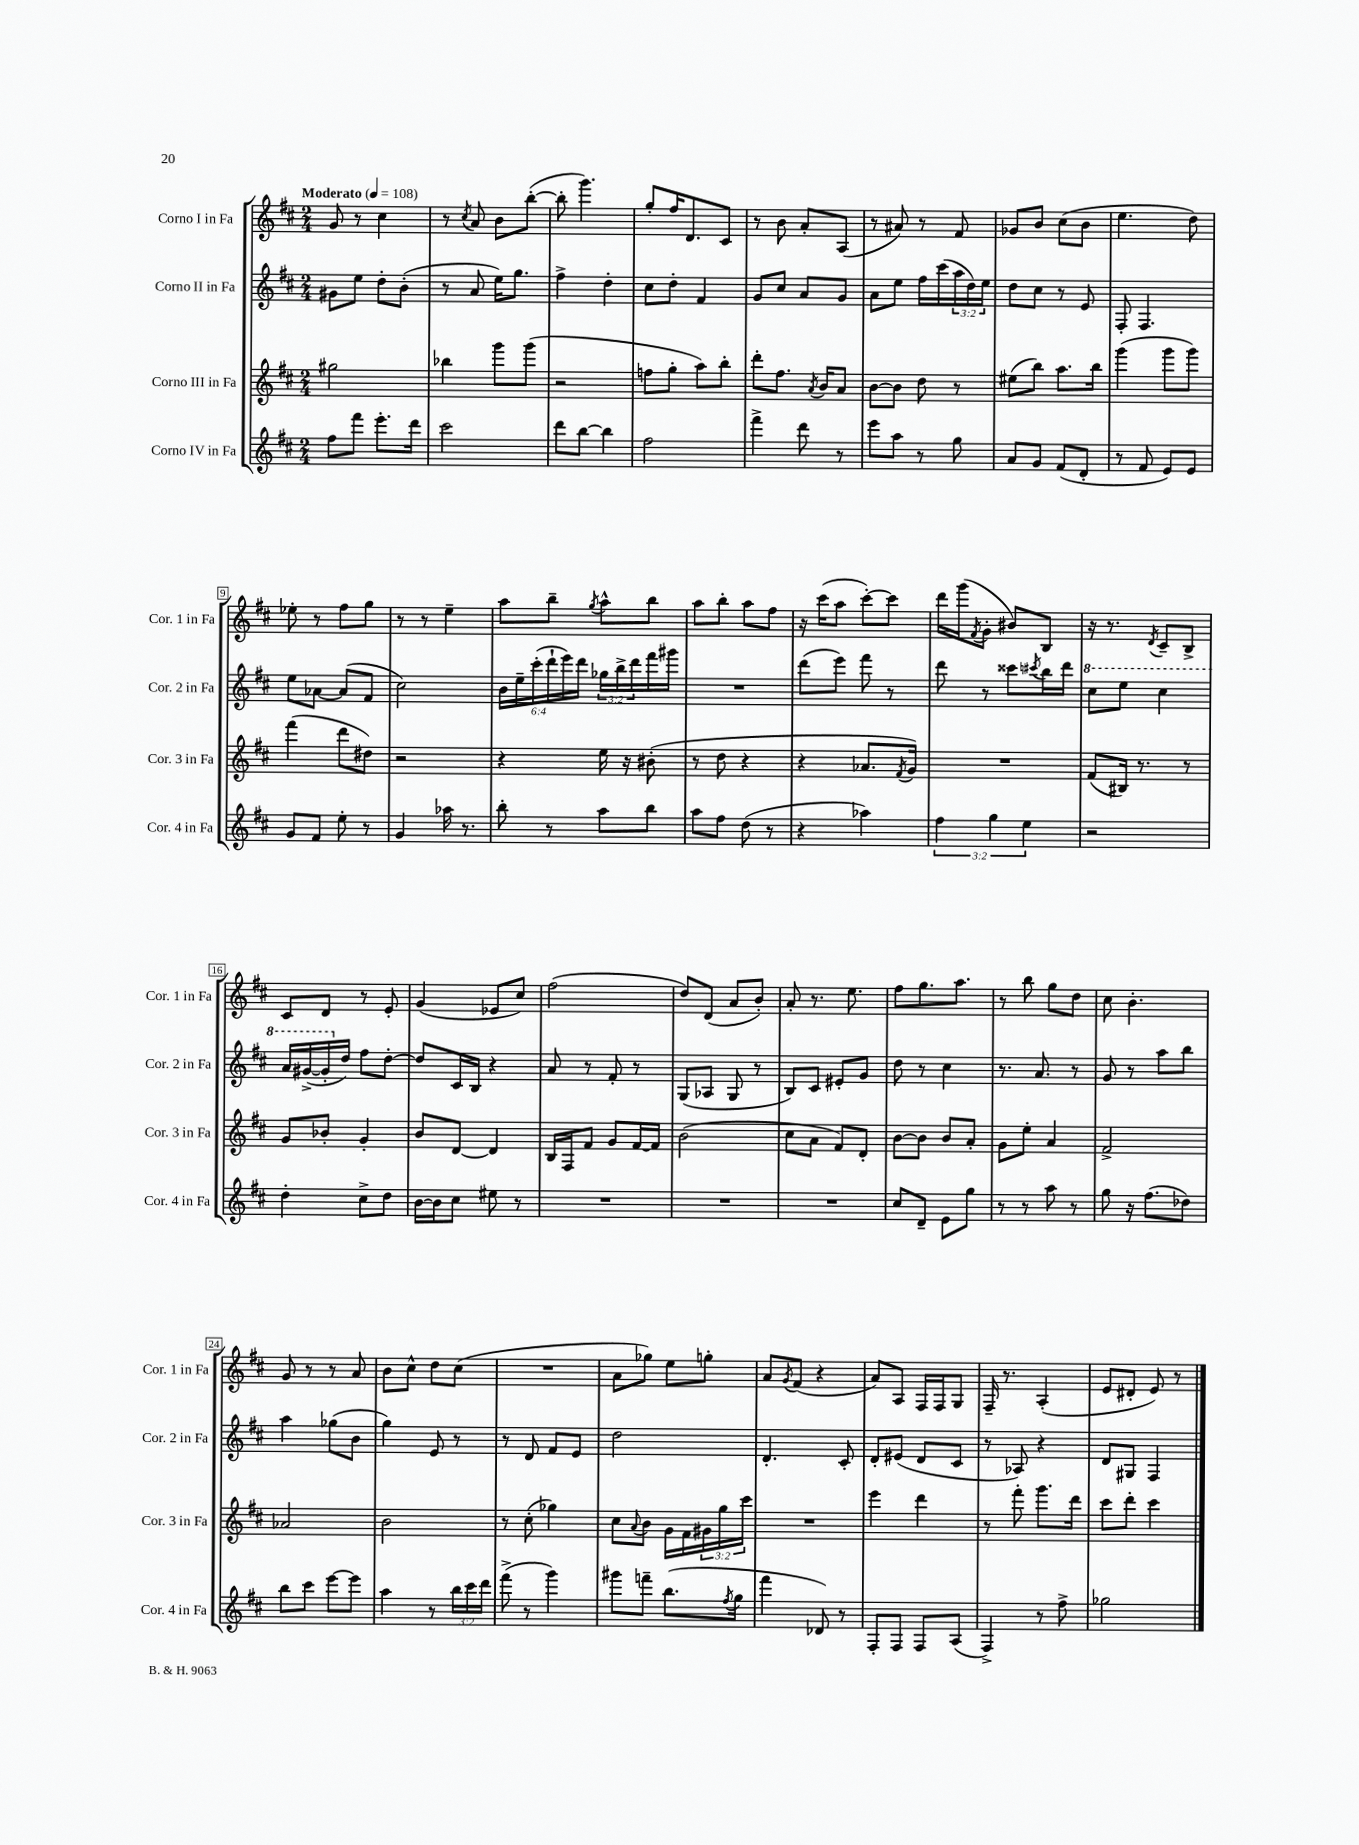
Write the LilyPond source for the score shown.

<<
\new StaffGroup <<
\new Staff = "s0" \with { instrumentName = "Corno I in Fa" shortInstrumentName = "Cor. 1 in Fa" } {
    \clef treble \key d \major \numericTimeSignature \time 2/4 \tempo "Moderato" 4 = 108
    g'8 r8 cis''4 |
    r8 \acciaccatura { cis''8 } a'8 b'8 b''8~-.( |
    b''8-. g'''4.) |
    g''8-. fis''16 d'8. cis'8 |
    r8 b'8 a'8-. a8( |
    r8 ais'8) r8 fis'8 |
    ges'8 b'8 cis''8( b'8 |
    e''4. d''8) |
    ees''8-. r8 fis''8 g''8 |
    r8 r8 e''4-- |
    a''8 b''8-- \acciaccatura { g''8 } a''8-^ b''8 |
    a''8 b''8-. a''8 fis''8 |
    r16 cis'''16( a''8 cis'''8~-.) cis'''8 |
    d'''16 g'''16( \acciaccatura { fis'8 } g'8-. bis'8) b8 |
    r16 r8. \acciaccatura { d'8 } cis'8-- b8-> |
    cis'8 d'8 r8 e'8-. |
    g'4( ees'8 cis''8) |
    fis''2( |
    d''8) d'8( a'8 b'8-.) |
    a'8-. r8. e''8. |
    fis''8 g''8. a''8. |
    r8 b''8 g''8 d''8 |
    cis''8 b'4.-. |
    g'8 r8 r8 a'8 |
    b'8 cis''8-^ d''8 cis''8( |
    R2 |
    a'8 ges''8) e''8 g''8-. |
    a'8 \acciaccatura { g'8 } fis'8( r4 |
    a'8) a8 fis16 fis16 g8 |
    fis16-- r8. a4-.( |
    e'8 dis'8-. e'8) r8 \bar "|." |
}
\new Staff = "s1" \with { instrumentName = "Corno II in Fa" shortInstrumentName = "Cor. 2 in Fa" } {
    \clef treble \key d \major \numericTimeSignature \time 2/4 \override Staff.TupletNumber.text = #tuplet-number::calc-fraction-text
    gis'8 e''8 d''8-. b'8-.( |
    r8 a'8 e''16) g''8. |
    fis''4-> d''4-. |
    cis''8 d''8-. fis'4 |
    g'8 cis''8 a'8 g'8 |
    a'8 e''8 fis''16 cis'''16( \tuplet 3/2 { a''16 d''16) e''16 } |
    d''8 cis''8 r8 e'8 |
    fis8-. fis4. |
    e''8 aes'8~ aes'8( fis'8 |
    cis''2) |
    \tuplet 6/4 { b'16 e''16-- cis'''16-.( d'''16-! e'''16) d'''16 } \tuplet 3/2 { ges''16 b''16-> d'''16 } fis'''16 gis'''16 |
    R2 |
    d'''8( e'''8) fis'''8 r8 |
    d'''8 r8 cisis'''8 \acciaccatura { cis'''8 } b''16 d'''16 |
    \ottava #1 cis'''8 e'''8 cis'''4 |
    a''16 gis''16~->( gis''16-. \ottava #0 d''16) fis''8 d''8~-. |
    d''8 cis'16 b16 r4 |
    a'8 r8 fis'8-. r8 |
    g8( aes8 g8 r8 |
    b8) cis'8 eis'8-. g'8 |
    d''8 r8 cis''4 |
    r8. a'8. r8 |
    g'8 r8 a''8 b''8 |
    a''4 ges''8( b'8 |
    g''4) e'8 r8 |
    r8 d'8 fis'8 e'8 |
    d''2 |
    d'4.-. cis'8-. |
    d'8-. eis'8( d'8 cis'8 |
    r8 aes8) r4 |
    d'8 gis8 fis4 \bar "|." |
}
\new Staff = "s2" \with { instrumentName = "Corno III in Fa" shortInstrumentName = "Cor. 3 in Fa" } {
    \clef treble \key d \major \numericTimeSignature \time 2/4 \override Staff.TupletNumber.text = #tuplet-number::calc-fraction-text
    gis''2 |
    bes''4 g'''8 g'''8( |
    r2 |
    f''8 g''8-. a''8) b''8-. |
    d'''8-. fis''8. \acciaccatura { a'8 } b'16 a'8 |
    b'8~ b'8 d''8 r8 |
    eis''8( b''8) a''8. b''16 |
    g'''4( g'''8 g'''8) |
    fis'''4( d'''8 dis''8) |
    r2 |
    r4 e''16 r16 bis'8-.( |
    r8 d''8 r4 |
    r4 aes'8. \acciaccatura { fis'8 } g'16) |
    R2 |
    fis'8( bis16) r8. r8 |
    g'8 bes'8-. g'4-. |
    b'8 d'8~ d'4 |
    b16 fis16 fis'8 g'8 fis'16~ fis'16 |
    b'2( |
    cis''8 a'8 fis'8) d'8-. |
    b'8~ b'8 b'8 a'8-. |
    g'8 e''8-. a'4 |
    fis'2-> |
    aes'2 |
    b'2 |
    r8 cis''8-.( ges''4) |
    cis''8 \appoggiatura { a'8 } b'8 g'16 fis'16 \tuplet 3/2 { gis'16 g''16 cis'''16 } |
    R2 |
    e'''4 d'''4 |
    r8 fis'''8-. g'''8. d'''16 |
    cis'''8 d'''8-. cis'''4 \bar "|." |
}
\new Staff = "s3" \with { instrumentName = "Corno IV in Fa" shortInstrumentName = "Cor. 4 in Fa" } {
    \clef treble \key d \major \numericTimeSignature \time 2/4 \override Staff.TupletNumber.text = #tuplet-number::calc-fraction-text
    fis''8 fis'''8 e'''8.-. d'''16 |
    cis'''2 |
    d'''8 b''8~ b''4 |
    fis''2 |
    fis'''4-> d'''8 r8 |
    e'''8 a''8 r8 g''8 |
    a'8 g'8 fis'8( d'8-. |
    r8 fis'8 e'8) e'8 |
    g'8 fis'8 e''8-. r8 |
    g'4 aes''16 r8. |
    b''8-. r8 a''8 b''8 |
    a''8 fis''8 d''8( r8 |
    r4 aes''4) |
    \tuplet 3/2 { fis''4 g''4 e''4 } |
    r2 |
    d''4-. cis''8-> d''8 |
    b'16~ b'16 cis''8 eis''8 r8 |
    R2 |
    R2 |
    R2 |
    cis''8 d'8-- e'8 g''8 |
    r8 r8 a''8 r8 |
    g''8 r16 fis''8.( des''8) |
    b''8 cis'''8 e'''8~ e'''8 |
    a''4 r8 \tuplet 3/2 { b''16 cis'''16 d'''16 } |
    fis'''8->( r8 g'''4) |
    gis'''8 f'''8-- b''8.( \acciaccatura { fis''8 } g''16 |
    fis'''4 des'8) r8 |
    fis8-. fis8 fis8 a8( |
    fis4->) r8 fis''8-> |
    ges''2 \bar "|." |
}
>>
>>
\layout { \context { \Score \override BarNumber.stencil = #(make-stencil-boxer 0.1 0.3 ly:text-interface::print) } }
